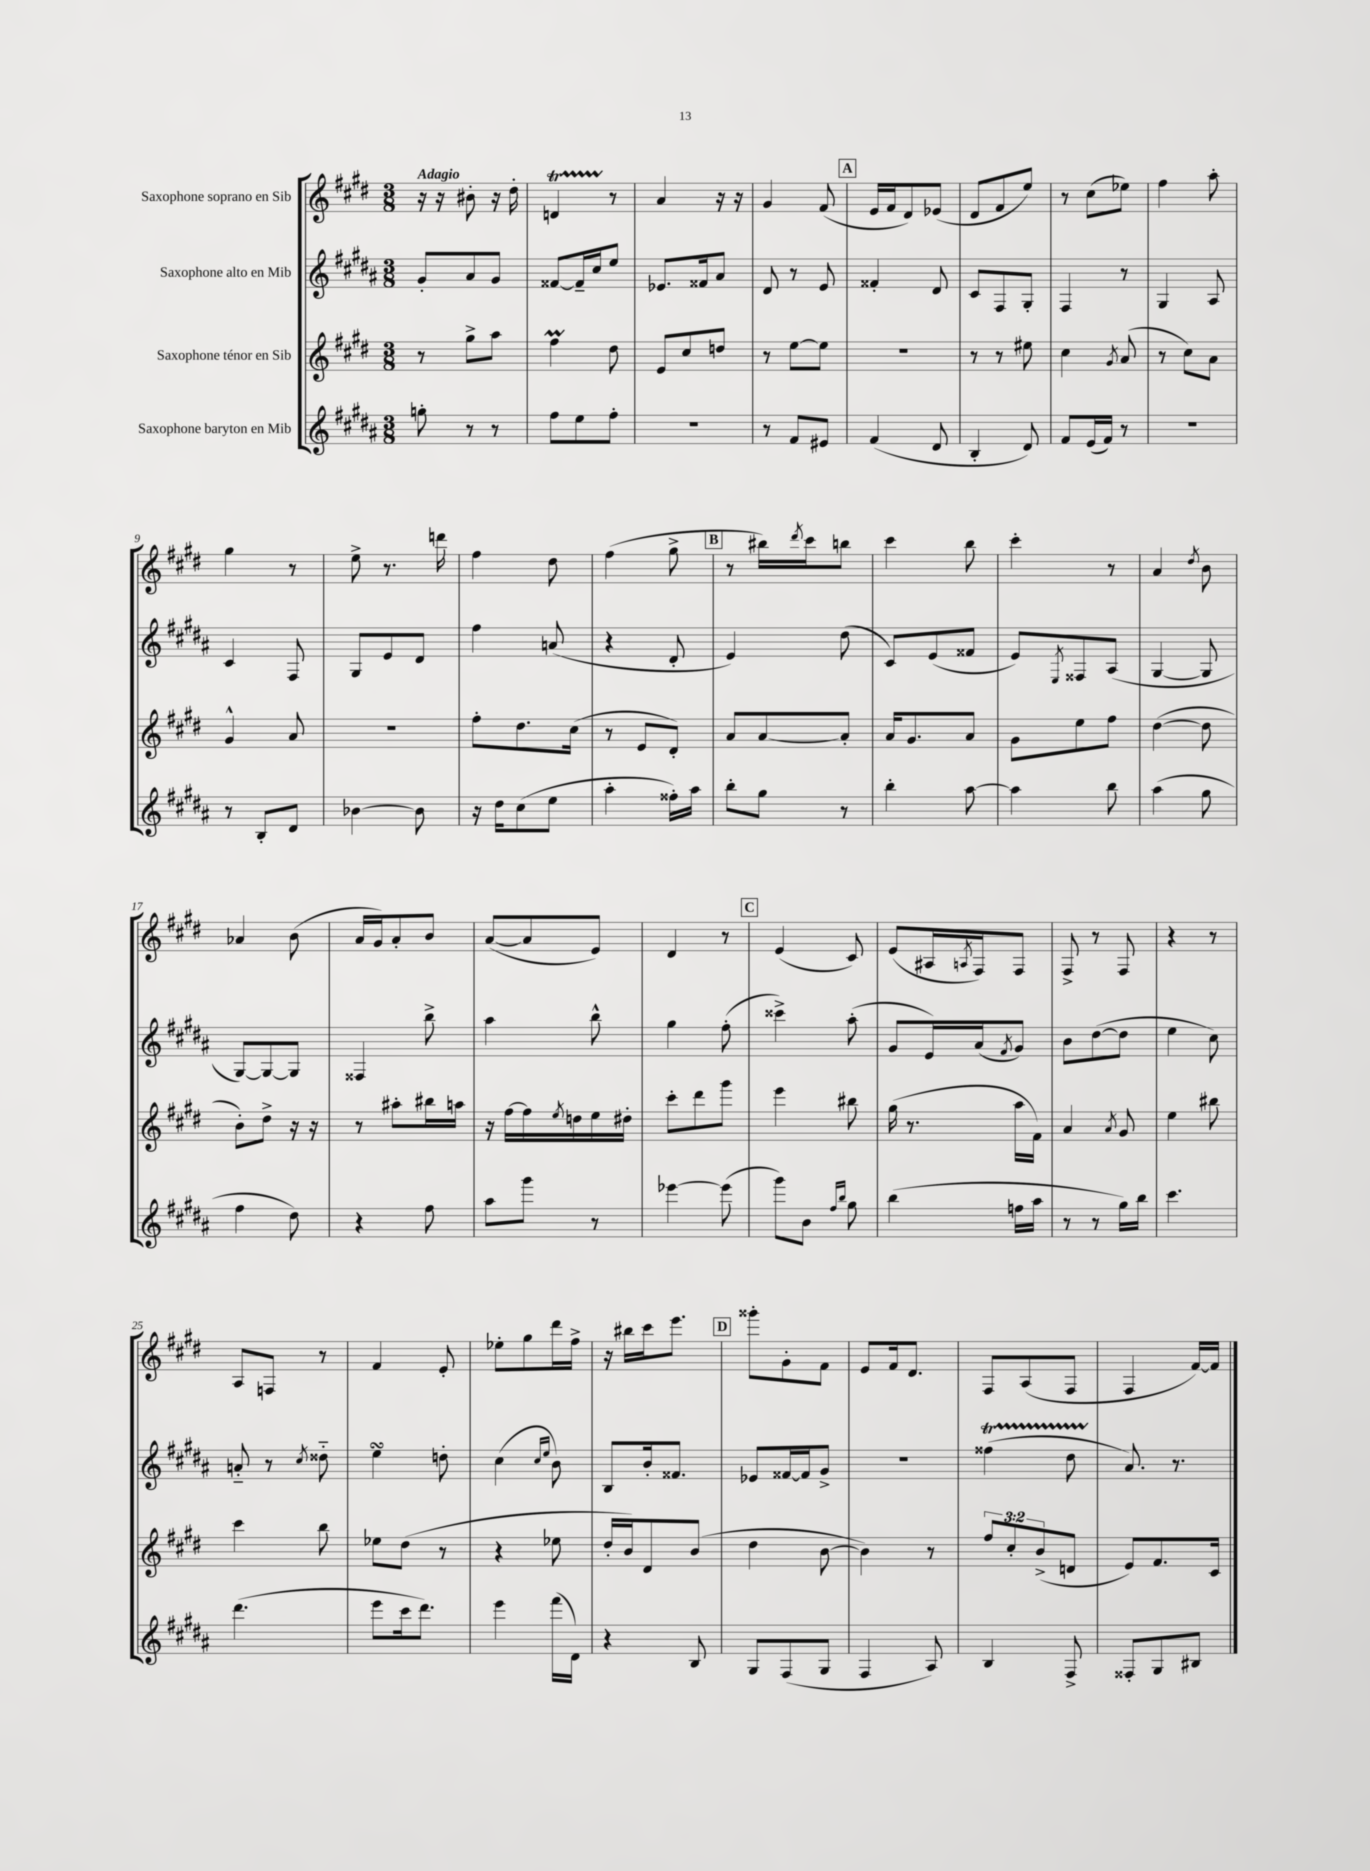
<<
\new StaffGroup <<
\new Staff = "s0" \with { instrumentName = "Saxophone soprano en Sib" } {
    \clef treble \key e \major \numericTimeSignature \time 3/8 \tempo "Adagio"
    r16 r16 bis'8-. r16 dis''16-. |
    d'4\startTrillSpan r8\stopTrillSpan |
    a'4 r16 r16 |
    gis'4 fis'8( |
    \mark \markup { \box "A" } e'16 fis'16 dis'8) ees'8( |
    dis'8 fis'8 e''8) |
    r8 cis''8( ees''8) |
    fis''4 a''8-. |
    gis''4 r8 |
    e''8-> r8. d'''16 |
    fis''4 dis''8 |
    fis''4( gis''8-> |
    \mark \markup { \box "B" } r8 bis''16) \acciaccatura { dis'''8 } cis'''16 b''8 |
    cis'''4 b''8 |
    cis'''4-. r8 |
    a'4 \acciaccatura { dis''8 } b'8 |
    aes'4 b'8( |
    a'16 gis'16) a'8-. b'8 |
    a'8~( a'8 e'8) |
    dis'4 r8 |
    \mark \markup { \box "C" } e'4( cis'8) |
    e'8( ais16 \acciaccatura { a8 } fis16) fis8 |
    fis8-> r8 fis8 |
    r4 r8 |
    a8 f8 r8 |
    fis'4 e'8-. |
    ees''8-. gis''8 dis'''16 fis''16-> |
    r16 bis''16 cis'''16 e'''8. |
    \mark \markup { \box "D" } gisis'''8-. gis'8-. fis'8 |
    e'8 fis'16 dis'8. |
    fis8 a8( fis8 |
    fis4 fis'16~) fis'16 \bar "|." |
}
\new Staff = "s1" \with { instrumentName = "Saxophone alto en Mib" } {
    \clef treble \key b \major \numericTimeSignature \time 3/8
    gis'8-. ais'8 gis'8 |
    fisis'8~ fisis'16-- cis''16 e''8 |
    ees'8. fisis'16 ais'8 |
    dis'8 r8 e'8 |
    \mark \markup { \box "A" } fisis'4-. dis'8 |
    cis'8 fis8 gis8-. |
    fis4 r8 |
    gis4 ais8 |
    cis'4 fis8 |
    gis8 e'8 dis'8 |
    fis''4 a'8( |
    r4 dis'8-. |
    \mark \markup { \box "B" } e'4) dis''8( |
    cis'8) e'8( fisis'8 |
    e'8) \acciaccatura { e8 } fisis8 ais8( |
    gis4~ gis8 |
    gis8~) gis8~ gis8 |
    fisis4 b''8-> |
    ais''4 b''8-^ |
    gis''4 fis''8-.( |
    \mark \markup { \box "C" } cisis'''4->) ais''8-.( |
    gis'8 e'16) ais'16( \acciaccatura { fis'8 } gis'8) |
    b'8 dis''8~( dis''8 |
    e''4 cis''8) |
    a'8-_ r8 \acciaccatura { cis''8 } disis''8-_ |
    e''4\turn d''8-. |
    cis''4( \grace { cis''16 e''16 } b'8) |
    b8 b'16-. fisis'8. |
    \mark \markup { \box "D" } ees'8 fisis'16~ fisis'16 gis'8-> |
    R4. |
    fisis''4\startTrillSpan( dis''8 |
    ais'8.\stopTrillSpan) r8. \bar "|." |
}
\new Staff = "s2" \with { instrumentName = "Saxophone ténor en Sib" } {
    \clef treble \key e \major \numericTimeSignature \time 3/8 \override Staff.TupletNumber.text = #tuplet-number::calc-fraction-text
    r8 gis''8-> a''8 |
    fis''4\prall dis''8 |
    e'8 cis''8 d''8 |
    r8 e''8~ e''8 |
    \mark \markup { \box "A" } R4. |
    r8 r8 eis''8 |
    cis''4 \acciaccatura { gis'8 } a'8( |
    r8 cis''8) a'8 |
    gis'4-^ a'8 |
    R4. |
    fis''8-. dis''8. cis''16( |
    r8 e'8 dis'8-.) |
    \mark \markup { \box "B" } a'8 a'8~ a'8-. |
    a'16 gis'8. a'8 |
    gis'8 e''8 fis''8 |
    dis''4~( dis''8 |
    b'8-.) dis''8-> r16 r16 |
    r8 ais''8-. bis''16 a''16 |
    r16 fis''16~ fis''16 \acciaccatura { e''8 } d''16 e''16 dis''16-. |
    cis'''8-. dis'''8 gis'''8 |
    \mark \markup { \box "C" } e'''4 bis''8 |
    gis''16( r8. a''16 fis'16) |
    a'4 \acciaccatura { a'8 } gis'8 |
    e''4 bis''8 |
    cis'''4 b''8 |
    ees''8 dis''8( r8 |
    r4 ees''8 |
    dis''16-. b'16) dis'8 b'8( |
    \mark \markup { \box "D" } dis''4 b'8~ |
    b'4) r8 |
    \tuplet 3/2 { fis''8 cis''8-. b'8->( } d'8 |
    e'8) fis'8. cis'16 \bar "|." |
}
\new Staff = "s3" \with { instrumentName = "Saxophone baryton en Mib" } {
    \clef treble \key b \major \numericTimeSignature \time 3/8
    g''8-. r8 r8 |
    fis''8 e''8 fis''8-. |
    R4. |
    r8 fis'8 eis'8 |
    \mark \markup { \box "A" } fis'4( dis'8 |
    b4-. dis'8) |
    fis'8 e'16( fis'16) r8 |
    R4. |
    r8 b8-. dis'8 |
    bes'4~ bes'8 |
    r16 dis''16 cis''8( e''8 |
    ais''4-. fisis''16-.) ais''16 |
    \mark \markup { \box "B" } b''8-. gis''8 r8 |
    b''4-. ais''8~ |
    ais''4 b''8 |
    ais''4( gis''8 |
    fis''4 dis''8) |
    r4 fis''8 |
    ais''8 gis'''8 r8 |
    ees'''4~ ees'''8( |
    \mark \markup { \box "C" } gis'''8) b'8 \grace { fis''16 b''16 } gis''8 |
    b''4( f''16 ais''16 |
    r8 r8 gis''16) b''16 |
    cis'''4. |
    dis'''4.( |
    e'''8 cis'''16 dis'''8.) |
    e'''4 fis'''16( dis'16) |
    r4 b8 |
    \mark \markup { \box "D" } gis8 fis8( gis8 |
    fis4 ais8) |
    b4 fis8-> |
    fisis8-. gis8 bis8 \bar "|." |
}
>>
>>
